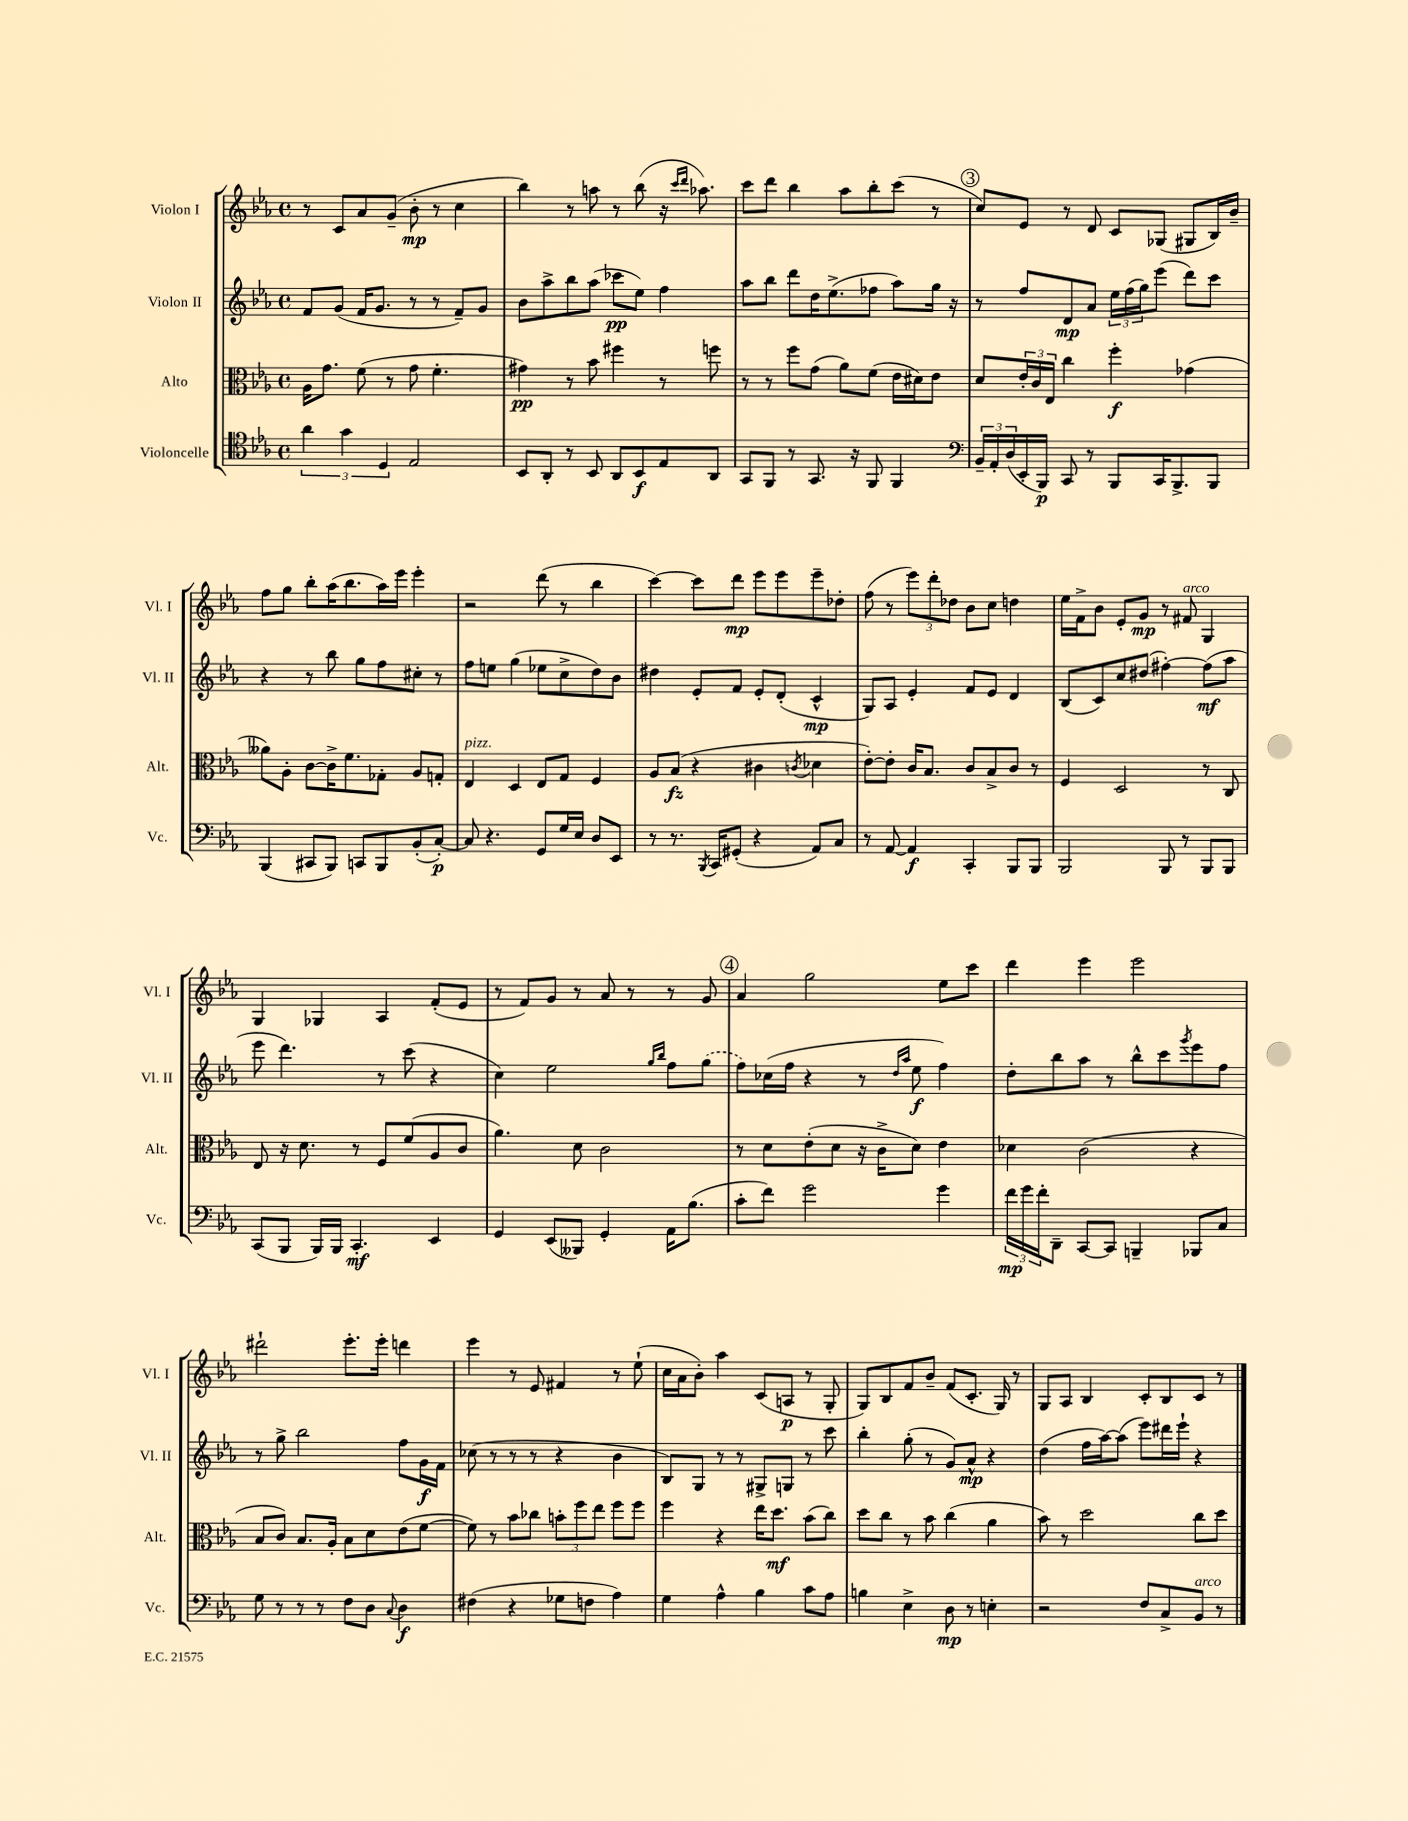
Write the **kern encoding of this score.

**kern	**dynam	**kern	**dynam	**kern	**dynam	**kern	**dynam
*part4	*part4	*part3	*part3	*part2	*part2	*part1	*part1
*staff4	*staff4	*staff3	*staff3	*staff2	*staff2	*staff1	*staff1
*I"Violoncelle	*	*I"Alto	*	*I"Violon II	*	*I"Violon I	*
*I'Vc.	*	*I'Alt.	*	*I'Vl. II	*	*I'Vl. I	*
*clefC4	*	*clefC3	*	*clefG2	*	*clefG2	*
*k[b-e-a-]	*	*k[b-e-a-]	*	*k[b-e-a-]	*	*k[b-e-a-]	*
*M4/4	*	*M4/4	*	*M4/4	*	*M4/4	*
*met(c)	*	*met(c)	*	*met(c)	*	*met(c)	*
=113	=113	=113	=113	=113	=113	=113	=113
6a-\	.	16A-\KL	.	8f/L	.	8r	.
.	.	8.g\J	.	.	.	.	.
.	.	.	.	(8g/J	.	8c/L	.
6g\	.	.	.	.	.	.	.
.	.	(8f\	.	16f/KL	.	8a-/	.
.	.	.	.	8.g/J	.	.	.
6D/	.	.	.	.	.	.	.
.	.	8r	.	.	.	(8g~/J	.
2E-/	.	8g\	.	8r	.	8b-'\	mp
.	.	4.f'\	.	8r	.	8r	.
.	.	.	.	8f~/L)	.	4cc\	.
.	.	.	.	8g/J	.	.	.
=114	=114	=114	=114	=114	=114	=114	=114
8BB-/L	.	4g#X\)	pp	8b-\L	.	4bb-\)	.
8AA-'/J	.	.	.	8aa-^\	.	.	.
8r	.	8r	.	8bb-\	.	8r	.
8BB-/	.	8b-\	.	(8aa-\J	.	8aan\	.
8AA-/L	.	4ff#X\	.	8ccc-X\L	pp	8r	.
8BB-/	f	.	.	8ee-\J)	.	(8bb-\	.
8E-/	.	8r	.	4ff\	.	16r	.
.	.	.	.	.	.	16qqccc/LL	.
.	.	.	.	.	.	16qqddd/JJ	.
.	.	.	.	.	.	8.aa-X\)	.
8AA-/J	.	8ffn\	.	.	.	.	.
=115	=115	=115	=115	=115	=115	=115	=115
8GG/L	.	8r	.	8aa-\L	.	8ccc\L	.
8FF/J	.	8r	.	8bb-\J	.	8ddd\J	.
8r	.	8ff\L	.	8ddd\L	.	4bb-\	.
8.GG/	.	(8g\J	.	16dd\K	.	.	.
.	.	.	.	(8.ee-^\	.	.	.
.	.	8a-\L)	.	.	.	8aa-\L	.
16r	.	.	.	.	.	.	.
8FF/	.	(8f\J	.	8ff-X\J	.	8bb-'\	.
4FF/	.	16e-\LL	.	8aa-\L)	.	(8ccc\J	.
.	.	16d#X\J)	.	.	.	.	.
.	.	8e-\J	.	16gg\Jk	.	8r	.
.	.	.	.	16r	.	.	.
!!LO:REH:place=s1:t=3
=116	=116	=116	=116	=116	=116	=116	=116
*clefF4	*	*	*	*	*	*	*
24BB-~/LL	.	8d/L	.	8r	.	8cc/L)	.
24AA-'/	.	.	.	.	.	.	.
(24D/	.	.	.	.	.	.	.
16EE-'/	.	24e-'/L	.	8ff/L	.	8e-/J	.
.	.	24c/	.	.	.	.	.
16BBB-/JJ)	p	.	.	.	.	.	.
.	.	24E-/JJ	.	.	.	.	.
8CC/	.	4cc\	.	8d/	mp	8r	.
8r	.	.	.	8a-/J	.	8d/	.
8BBB-/L	.	4ff'\	f	24ee-\LL	.	8c/L	.
.	.	.	.	(24ff\	.	.	.
.	.	.	.	24gg\J)	.	.	.
16CC/K	.	.	.	(8eee-\J	.	(8G-X/J	.
8.BBB-^/	.	.	.	.	.	.	.
.	.	(4g-X\	.	8ddd\L)	.	8G#X/L	.
8BBB-/J	.	.	.	8ccc\J	.	16B-/L)	.
.	.	.	.	.	.	16b-~/JJ	.
!!LO:LB:g=z
=117	=117	=117	=117	=117	=117	=117	=117
(4BBB-/	.	8a--X\L)	.	4r	.	8ff\L	.
.	.	8A-'\J	.	.	.	8gg\J	.
8CC#X/L	.	[8c\L	.	8r	.	8bb-'\L	.
8BBB-/J)	.	16c^\K]	.	8bb-\	.	(16aa-\K	.
.	.	8.f\	.	.	.	8.bb-\	.
8CCn/L	.	.	.	8gg\L	.	.	.
8BBB-/	.	8G-X'\J	.	8ff\	.	16aa-\L)	.
.	.	.	.	.	.	16eee-\JJ	.
(8BB-'/	.	8A-/L	.	8cc#X'\J	.	4eee-'\	.
[8C'/J)	p	8Gn'/J	.	8r	.	.	.
=118	=118	=118	=118	=118	=118	=118	=118
!	!	!LO:TX:a:i:t=pizz.	!	!	!	!	!
8C/]	.	4E-/	.	8ff\L	.	2r	.
4.r	.	.	.	8een\J	.	.	.
.	.	4D/	.	(4gg\	.	.	.
8GG/L	.	8E-/L	.	8ee-X\L	.	(8ddd\	.
16G/L	.	8G/J	.	8cc^\	.	8r	.
16E-/JJ	.	.	.	.	.	.	.
8D/L	.	4F/	.	8dd\)	.	4bb-\	.
8EE-/J	.	.	.	8b-\J	.	.	.
=119	=119	=119	=119	=119	=119	=119	=119
8r	.	8A-/L	.	4dd#X\	.	[4ccc\)	.
8.r	.	(8B-/J	fz	.	.	.	.
.	.	4r	.	8e-'/L	.	8ccc\L]	.
8qBBB-/	.	.	.	.	.	.	.
16CC/KL	.	.	.	.	.	.	.
(8GG#X'/J	.	.	.	8f/J	.	8ddd\J	mp
4r	.	4c#X\	.	8e-'/L	.	8eee-\L	.
.	.	.	.	(8d'/J	.	8eee-\	.
.	.	8qcn/	.	.	.	.	.
8AA-/L)	.	4d-X\	.	4c^^/	mp	8eee-~\	.
8C/J	.	.	.	.	.	8dd-X'\J	.
=120	=120	=120	=120	=120	=120	=120	=120
8r	.	[8e-'\L)	.	8G/L)	.	(8ff\	.
[8AA-/	.	8e-'\J]	.	8A-/J	.	8r	.
4AA-/]	f	16c/KL	.	4e-'/	.	12eee-\L)	.
.	.	8.B-/J	.	.	.	.	.
.	.	.	.	.	.	12ddd'\	.
.	.	.	.	.	.	12dd-X\J	.
4CC'/	.	8c/L	.	8f/L	.	8b-\L	.
.	.	8B-^/	.	8e-/J	.	8cc\J	.
8BBB-/L	.	8c/J	.	4d/	.	4ddn\	.
8BBB-/J	.	8r	.	.	.	.	.
=121	=121	=121	=121	=121	=121	=121	=121
2BBB-/	.	4F/	.	(8B-/L	.	16ee-\LL	.
.	.	.	.	.	.	16f^\J	.
.	.	.	.	8c/)	.	8b-\J	.
.	.	2D/	.	8cc/	.	8e-'/L	.
.	.	.	.	(8dd#X/J	.	8g/J	mp
8BBB-/	.	.	.	[4ff#X'\)	.	8r	.
!	!	!	!	!	!	!LO:TX:a:i:t=arco	!
8r	.	.	.	.	.	8f#X/	.
8BBB-/L	.	8r	.	(8ff#\L]	mf	4G/	.
8BBB-/J	.	8C/	.	8aa-\J	.	.	.
!!LO:LB:g=z
=122	=122	=122	=122	=122	=122	=122	=122
(8CC/L	.	8E-/	.	8eee-\	.	4G/	.
8BBB-/J	.	16r	.	4.ddd\)	.	.	.
.	.	8.d\	.	.	.	.	.
16BBB-/LL)	.	.	.	.	.	4G-X/	.
16BBB-/JJ	.	.	.	.	.	.	.
4.CC'/	mf	8r	.	.	.	.	.
.	.	8F/L	.	8r	.	4A-/	.
.	.	(8f/	.	(8ccc\	.	.	.
4EE-/	.	8A-/	.	4r	.	(8f'/L	.
.	.	8c/J	.	.	.	8e-/J	.
=123	=123	=123	=123	=123	=123	=123	=123
4GG/	.	4.a-\)	.	4cc\)	.	8r	.
.	.	.	.	.	.	8f/L)	.
(8EE-/L	.	.	.	2ee-\	.	8g/J	.
8BBB--X/J)	.	8d\	.	.	.	8r	.
4GG'/	.	2c\	.	.	.	8a-/	.
.	.	.	.	.	.	8r	.
.	.	.	.	16qqgg/LL	.	.	.
.	.	.	.	16qqbb-/JJ	.	.	.
16AA-\KL	.	.	.	8ff\L	.	8r	.
(8.B-\J	.	.	.	.	.	.	.
.	.	.	.	(8gg\J	.	8g/	.
!!LO:REH:place=s1:t=4
=124	=124	=124	=124	=124	=124	=124	=124
8c'\L	.	8r	.	8ff\L)	.	4a-/	.
8f\J)	.	8d\L	.	(16cc-X\L	.	.	.
.	.	.	.	16ff\JJ	.	.	.
2g\	.	(8e-'\	.	4r	.	2gg\	.
.	.	8d\J	.	.	.	.	.
.	.	16r	.	8r	.	.	.
.	.	16c^\KL	.	.	.	.	.
.	.	.	.	16qqdd/LL	.	.	.
.	.	.	.	16qqaa-/JJ	.	.	.
.	.	8d\J)	.	8ee-\	f	.	.
4g\	.	4e-\	.	4ff\)	.	8ee-\L	.
.	.	.	.	.	.	8ccc\J	.
=125	=125	=125	=125	=125	=125	=125	=125
24f\LL	mp	4d-X\	.	8dd'\L	.	4ddd\	.
24g\	.	.	.	.	.	.	.
24f'\J	.	.	.	.	.	.	.
8DD~\J	.	.	.	8bb-\	.	.	.
[8CC/L	.	(2c\	.	8aa-\J	.	4eee-\	.
8CC/J]	.	.	.	8r	.	.	.
4BBBn~/	.	.	.	8bb-^^\L	.	2eee-\	.
.	.	.	.	8ccc\	.	.	.
.	.	.	.	8qggg/	.	.	.
8BBB-X/L	.	4r	.	8eee-\	.	.	.
8C/J	.	.	.	8ff\J	.	.	.
!!LO:LB:g=z
=126	=126	=126	=126	=126	=126	=126	=126
8G\	.	8B-/L	.	8r	.	2ddd#X`\	.
8r	.	8c/J)	.	8gg^\	.	.	.
8r	.	8.B-/L	.	2bb-\	.	.	.
8r	.	.	.	.	.	.	.
.	.	16A-'/Jk	.	.	.	.	.
8F\L	.	8B-\L	.	.	.	8.eee-'\L	.
8D\J	.	8d\	.	.	.	.	.
.	.	.	.	.	.	16eee-'\Jk	.
8qqC/	.	.	.	.	.	.	.
4D\	f	(8e-\	.	8ff\L	.	4dddn\	.
.	.	[8f\J	.	16g\L	f	.	.
.	.	.	.	16f\JJ	.	.	.
=127	=127	=127	=127	=127	=127	=127	=127
(4F#X\	.	8f\])	.	(8cc-X\	.	4eee-\	.
.	.	8r	.	8r	.	.	.
4r	.	8b-\L	.	8r	.	8r	.
.	.	8cc-X\J	.	8r	.	8e-/	.
8G-X\L	.	12bn'\L	.	4r	.	4f#X/	.
.	.	12ff\	.	.	.	.	.
8Fn\J	.	.	.	.	.	.	.
.	.	12ee-\J	.	.	.	.	.
4A-\)	.	8ff\L	.	4b-\	.	8r	.
.	.	8ff\J	.	.	.	(8ee-`\	.
=128	=128	=128	=128	=128	=128	=128	=128
4G\	.	4ff\	.	8B-/L)	.	16cc\LL	.
.	.	.	.	.	.	16a-\J	.
.	.	.	.	8G/J	.	8b-'\J)	.
4A-^^\	.	4r	.	8r	.	4aa-\	.
.	.	.	.	8r	.	.	.
4B-\	.	16ee-\KL	.	8G#X^/L	.	(8c/L	.
.	.	8.dd\J	mf	.	.	.	.
.	.	.	.	8Gn/J	.	8An/J	p
8c\L	.	(8b-\L	.	8r	.	8r	.
8A-\J	.	8cc\J)	.	8ccc\	.	8G'/	.
=129	=129	=129	=129	=129	=129	=129	=129
4Bn\	.	8dd\L	.	4bb-'\	.	8G/L)	.
.	.	8cc\J	.	.	.	8B-/	.
4E-^\	.	8r	.	(8gg'\	.	8f/	.
.	.	8b-\	.	8r	.	8b-~/J	.
8D\	mp	(4cc\	.	8g/L)	.	(8f/L	.
8r	.	.	.	8a-^^/J	mp	8.c'/J	.
4En'\	.	4a-\	.	4r	.	.	.
.	.	.	.	.	.	16G/)	.
.	.	.	.	.	.	8r	.
=130	=130	=130	=130	=130	=130	=130	=130
2r	.	8b-\)	.	(4dd\	.	8G/L	.
.	.	8r	.	.	.	8A-/J	.
.	.	2dd\	.	16ff\LL	.	4B-/	.
.	.	.	.	[16aa-\J)	.	.	.
.	.	.	.	(8aa-\J]	.	.	.
8F/L	.	.	.	8eee-\L)	.	8c'/L	.
8C^/	.	.	.	16ddd#X\L	.	8B-/	.
.	.	.	.	16eee-`\JJ	.	.	.
!LO:TX:a:i:t=arco	!	!	!	!	!	!	!
8BB-/J	.	8cc\L	.	4r	.	8c/J	.
8r	.	8dd\J	.	.	.	8r	.
==	==	==	==	==	==	==	==
*-	*-	*-	*-	*-	*-	*-	*-
